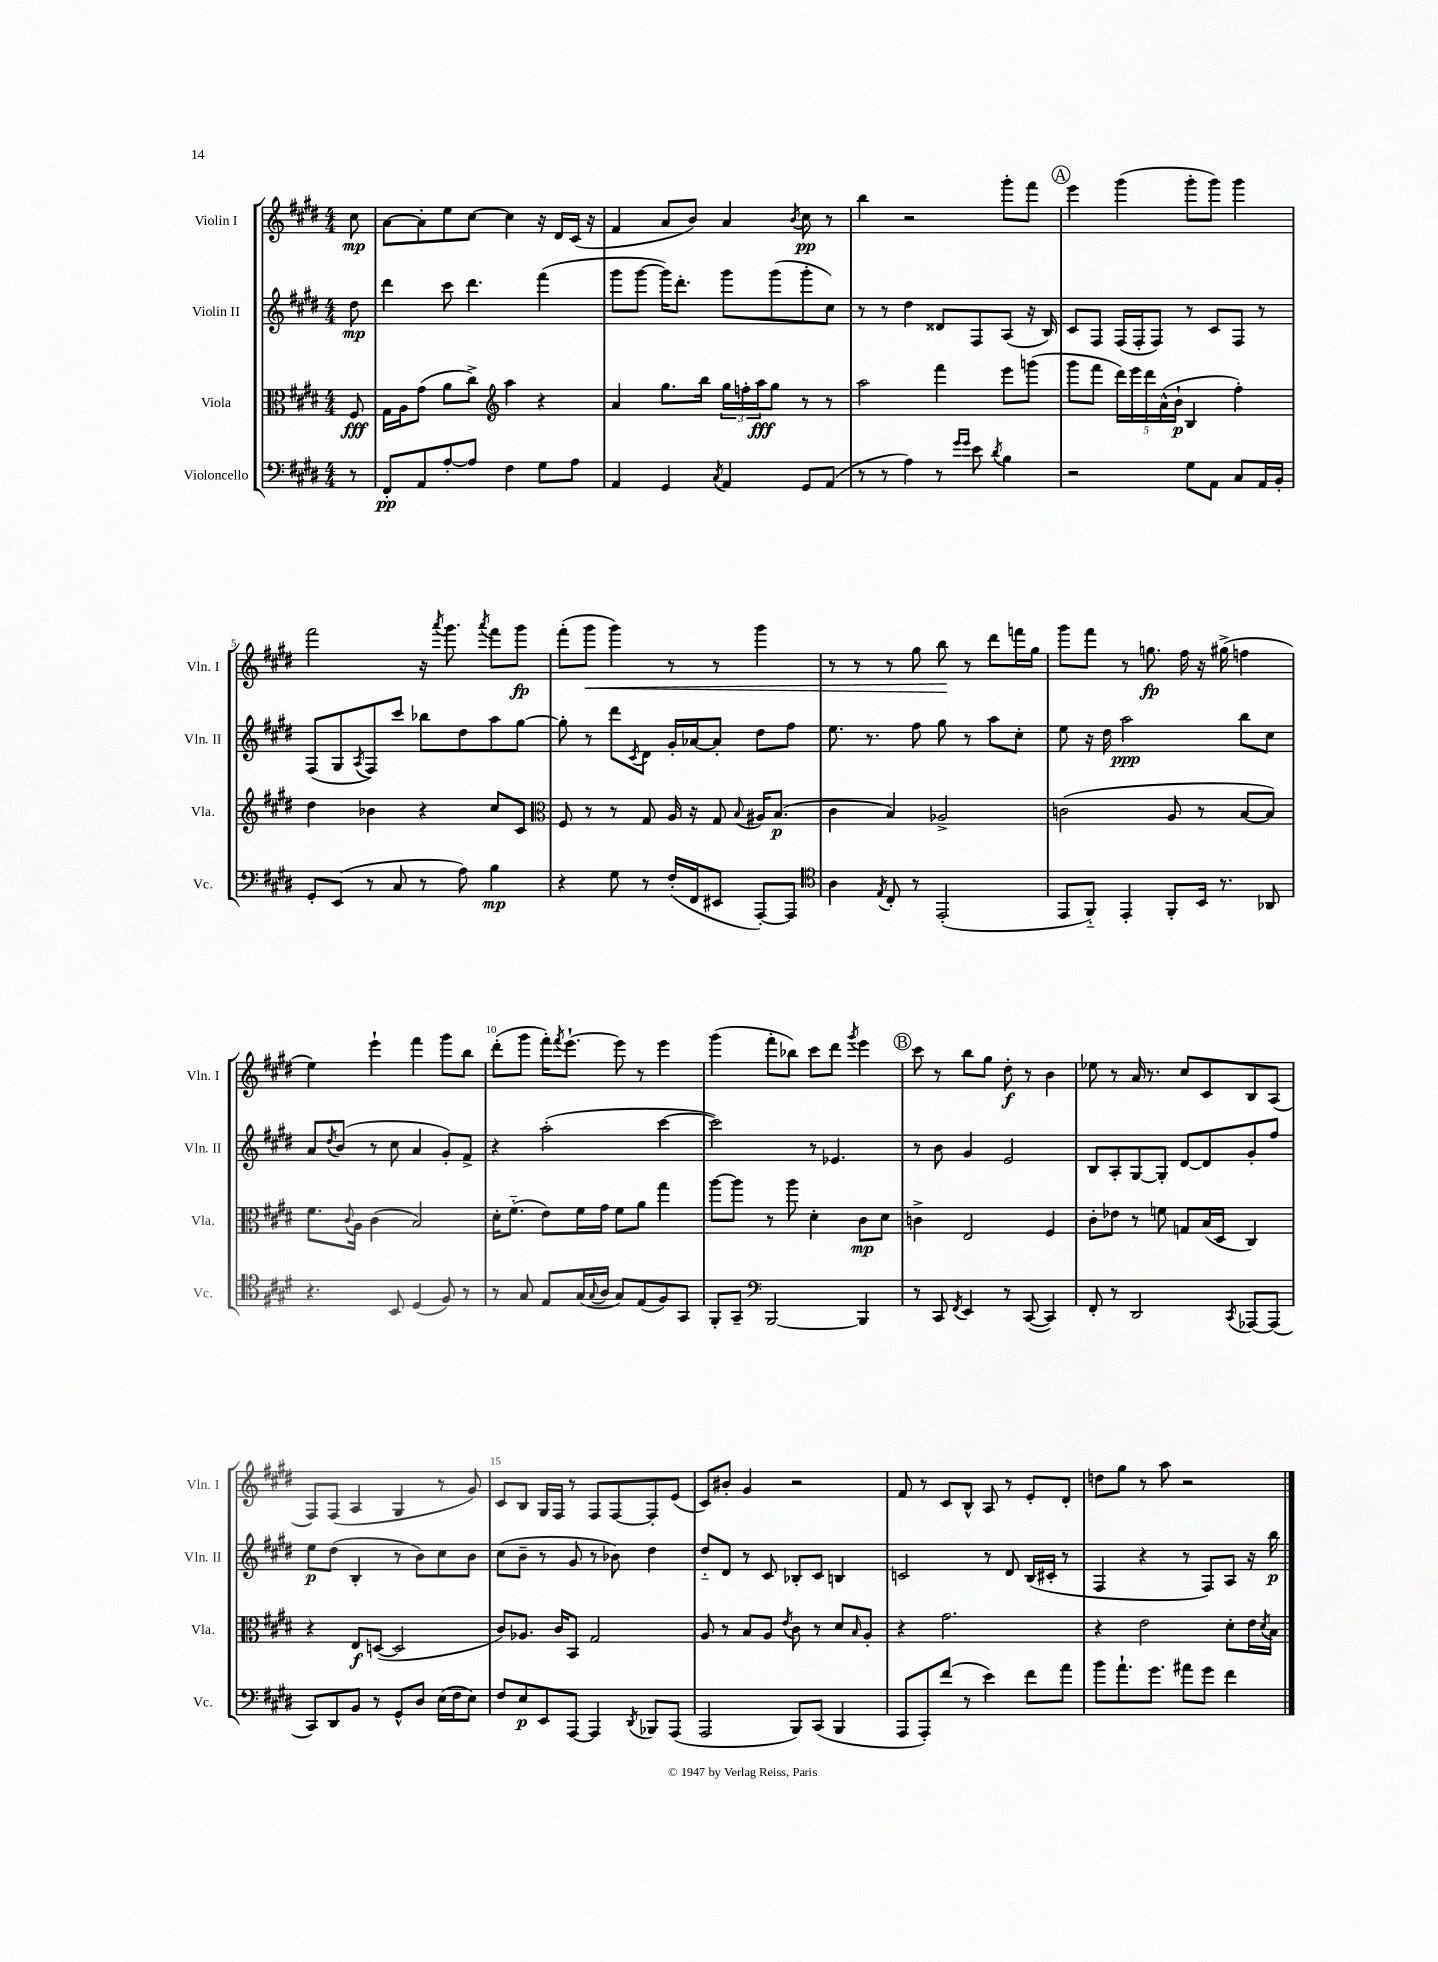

**kern	**kern	**kern	**kern
*staff4	*staff3	*staff2	*staff1
*clefF4	*clefC3	*clefG2	*clefG2
*k[f#c#g#d#]	*k[f#c#g#d#]	*k[f#c#g#d#]	*k[f#c#g#d#]
*M4/4	*M4/4	*M4/4	*M4/4
8r	8F#	8dd#	8cc#
=	=	=	=
8FF#'	16G#	4ddd#	[8a
.	16A	.	.
8AA	(8g#	.	8a']
[8A'	8a	8ccc#	8ee
8A]	8cc#^)	4.ddd#	[8cc#
*	*clefG2	*	*
4F#	4aa	.	4cc#]
8G#	4r	(4fff#	16r
.	.	.	16d#
8A	.	.	(16c#
.	.	.	16r
=	=	=	=
4AA	4a	8ggg#	4f#
.	.	[8ggg#	.
4GG#	8.gg#	16ggg#])	8a
.	.	8.ddd#'	.
.	.	.	8b)
.	16bb	.	.
8qC#	.	.	.
4AA	24gg#	8ggg#	4a
.	24ff'	.	.
.	24aa	.	.
.	8gg#	(8ggg#	.
.	.	.	8qb
8GG#	8r	8ggg#'	8cc#
(8AA	8r	8cc#)	8r
=	=	=	=
8r	2aa	8r	4bb
8r	.	8r	.
4A)	.	4dd#	2r
8r	4fff#	8d##	.
16qqg#	.	.	.
16qqg#	.	.	.
8e	.	8F#	.
8qd#	.	.	.
4B	8eee	(8A	8ggg#'
.	(8ggg	16r	8fff#
.	.	16B)	.
=	=	=	=
2r	8ggg#	8c#	4eee
.	8fff#	8F#	.
.	20ddd#)	(16F#	(4ggg#
.	20eee	.	.
.	.	16F#'	.
.	20ddd#	.	.
.	.	8F#)	.
.	(20a^^	.	.
.	20b`	.	.
8G#	4B	8r	8ggg#'
8AA	.	8c#	8ggg#)
8C#	4ff#')	8F#	4ggg#
16AA	.	8r	.
16BB'	.	.	.
=	=	=	=
8GG#'	4dd#	(8F#	2fff#
(8EE	.	8G#	.
.	.	8qA	.
8r	4b-	8F#)	.
8C#	.	8ccc#	.
8r	4r	8bb-	16r
.	.	.	8qaaa
.	.	.	8.ggg#
8A)	.	8dd#	.
.	.	.	8qaaa
4B	8cc#	8aa	8fff#
.	8c#	[8gg#	8ggg#
=	=	=	=
*	*clefC3	*	*
4r	8F#	8gg#']	(8fff#'
.	8r	8r	8ggg#
8G#	8r	8ddd#	4ggg#)
.	.	8qc#	.
8r	8G#	8d#	.
(16F#'	16A	16g#'	8r
16FF#	16r	[16a-	.
8EE#	8G#	8a-']	8r
.	8qqB	.	.
[8AAA')	16A#	8dd#	4ggg#
.	(8.B	.	.
8AAA]	.	8ff#	.
=	=	=	=
*clefC4	*	*	*
4A	4c#	8.ee	8r
.	.	.	8r
.	.	8.r	.
8qE	.	.	.
8C#'	4B)	.	8r
8r	.	8ff#	8gg#
(2EE'	2A-^	8gg#	8bb
.	.	8r	8r
.	.	8aa	8ddd#
.	.	8cc#'	16fff
.	.	.	16gg#
=	=	=	=
8EE	(2c	8ee	8ggg#
8FF#'~)	.	16r	8fff#
.	.	16dd#	.
4EE'	.	2aa	8r
.	.	.	8.gg
8FF#'	8A	.	.
.	.	.	16ff#
16BB	8r	.	16r
8.r	.	.	(16gg#^
.	[8B	8bb	4ff
8AA-	8B])	8cc#	.
=	=	=	=
4.r	8.f#	8a	4ee)
.	.	8qdd#	.
.	.	(8b	.
.	8qqc#	.	.
.	16A	.	.
.	(4c#	8r	4eee`
8BB	.	8cc#	.
(4D#	2B)	4a	4fff#
8F#)	.	8g#')	8ggg#
8r	.	8f#^	8bb
=	=	=	=
8r	16d#'	4r	(8ddd#'
.	(8.f#'~	.	.
8G#	.	.	8ggg#
8E	8e)	(2aa'	16fff#')
.	.	.	8qfff#
.	.	.	[8.eee`
(16G#	16f#	.	.
8qqG#	.	.	.
16A	16g#	.	.
8G#)	8f#	.	8eee]
(8E	8a	.	8r
8F#)	4gg#	[4ccc#	4eee
8GG#	.	.	.
=	=	=	=
8FF#'	[8aa	2ccc#])	(4ggg#
8GG#~	8aa]	.	.
*clefF4	*	*	*
[2BBB	8r	.	8fff#'
.	8aa	.	8bb-)
.	4d#'	8r	8ccc#
.	.	4.e-	8ddd#
.	.	.	8qggg#
4BBB]	8c#	.	4eee
.	8d#	.	.
=	=	=	=
8r	4c^	8r	8ccc#
8CC#	.	8b	8r
8qFF#	.	.	.
4EE	2E	4g#	8bb
.	.	.	8gg#
8r	.	2e	8dd#'
([8CC#	.	.	8r
4CC#])	4F#	.	4b
=	=	=	=
8FF#'	8c#'	8B	8ee-
8r	8e-	8A'	8r
2DD#	8r	[8G#	16a
.	.	.	8.r
.	8f	8G#']	.
.	8G	[8d#	8cc#
.	(16B	8d#]	8c#
.	16D#	.	.
8qCC#	.	.	.
[8AAA-	4C#)	8g#'	8B
(8AAA-]	.	8ff#	(8A
=	=	=	=
8CC#)	4r	8ee	8F#)
8DD#	.	(8dd#	(8F#
8BB	8E	4B'	4A
8r	([8D	.	.
8GG#^^	2D]	8r	4G#
8D#	.	8b)	.
(16E	.	8cc#	8r
16F#	.	.	.
8E)	.	8b	8g#)
=	=	=	=
8F#	8c#)	(8cc#	8c#
8E	8.A-	8b~	8B
8EE	.	8r	16G#
.	16c#	.	16F#
[8AAA	8BB	8g#	8r
4AAA]	2G#	8r	8F#
.	.	8b-)	[8F#
8qDD#	.	.	.
8BBB-	.	4dd#	8F#']
(8AAA	.	.	(8e
=	=	=	=
2AAA	8A	8dd#'~	8c#)
.	8r	8d#	8b#'
.	8B	8r	4g#
.	8A	8c#	.
.	8qe	.	.
8BBB)	8c#	8B-'	2r
(8CC#	8r	8c#	.
4BBB	8d#	4B	.
.	16qqB	.	.
.	8A'	.	.
=	=	=	=
8AAA	4r	2c	8f#
8AAA')	.	.	8r
(8f#	2.g#	.	8c#
8r	.	.	8B^^
4e)	.	8r	8A
.	.	8d#	8r
8f#	.	(16B	8e'
.	.	16c#'	.
8a	.	8r	8d#'
=	=	=	=
8b	4r	4F#	8dd
8.a`	.	.	8gg#
.	2e	4r	8r
8.g#	.	.	.
.	.	.	8aa
8a#	.	8r	2r
8g#	.	8F#)	.
4f#	8d#'	8A	.
.	16e	16r	.
.	8qd#	.	.
.	16B	16bb	.
==	==	==	==
*-	*-	*-	*-
